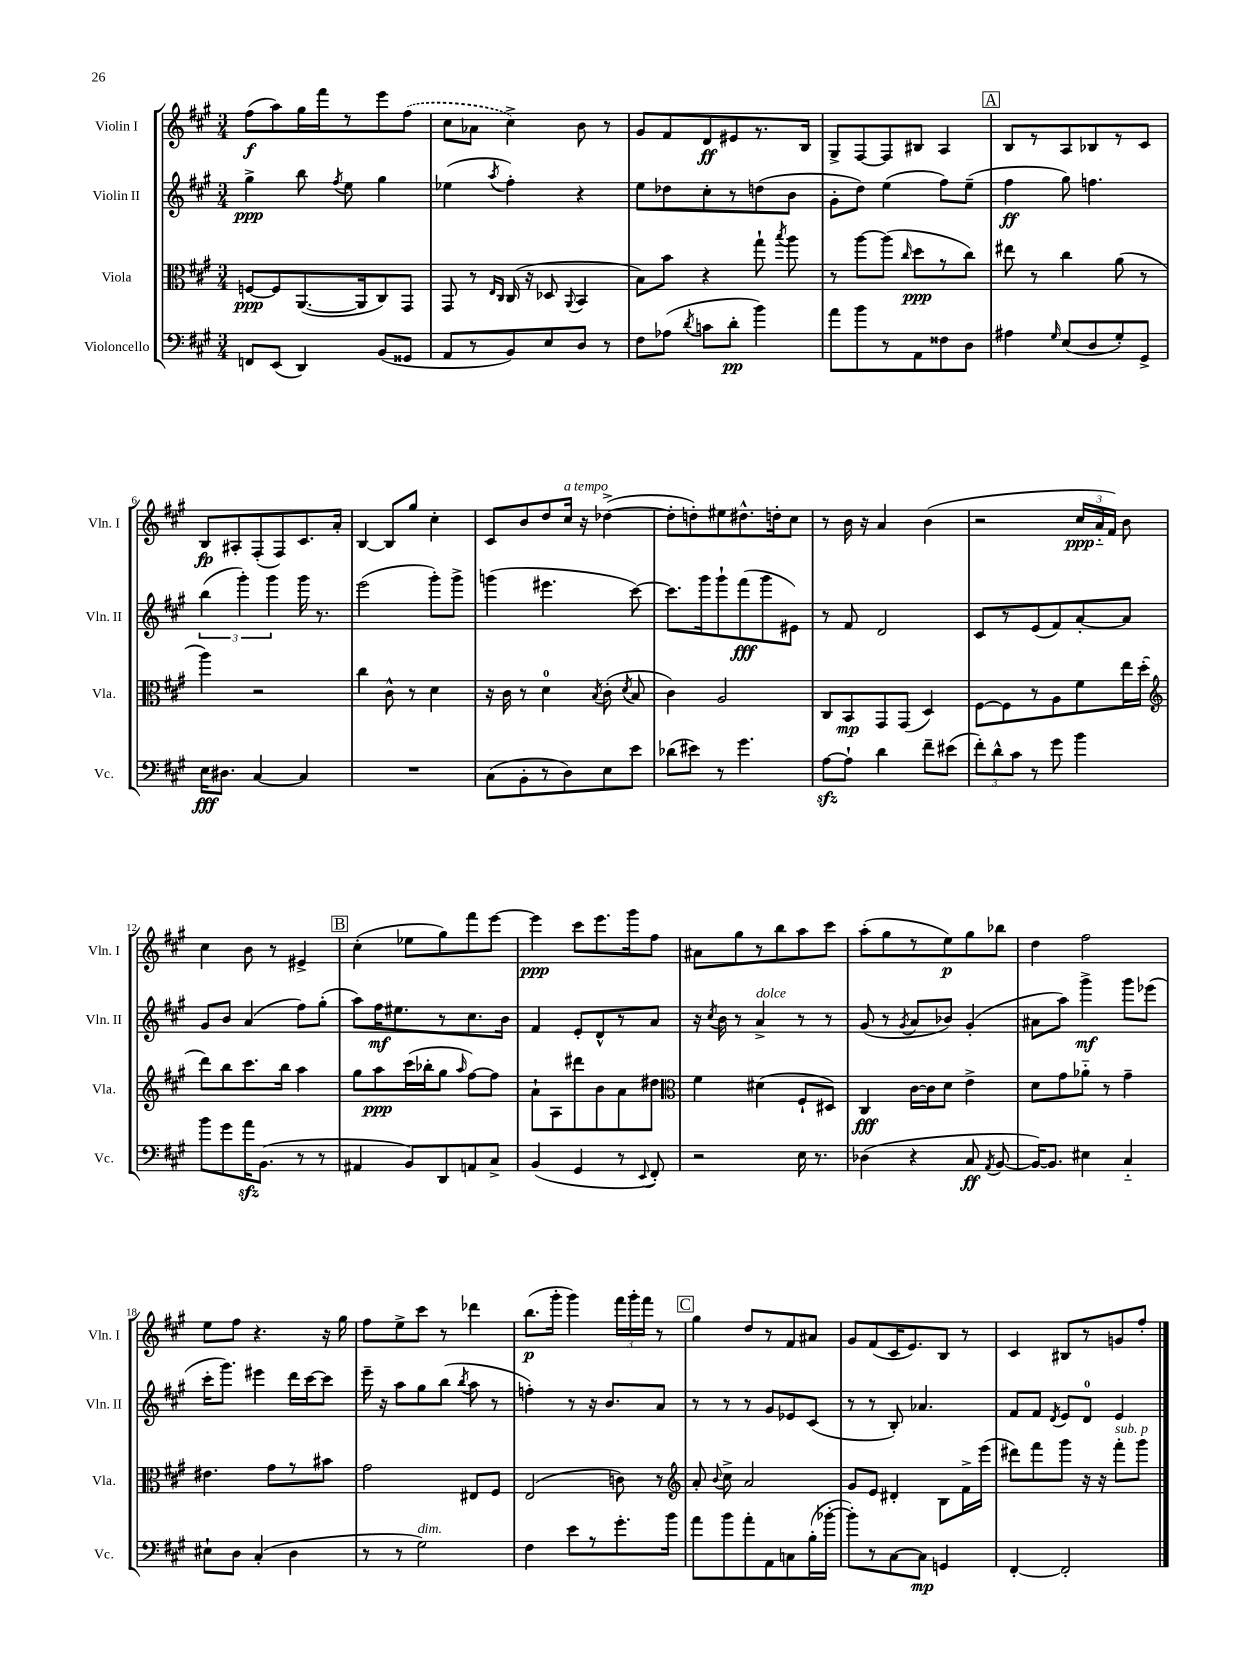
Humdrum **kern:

**kern	**dynam	**kern	**dynam	**kern	**dynam	**kern	**dynam
*part4	*part4	*part3	*part3	*part2	*part2	*part1	*part1
*staff4	*staff4	*staff3	*staff3	*staff2	*staff2	*staff1	*staff1
*I"Violoncello	*	*I"Viola	*	*I"Violin II	*	*I"Violin I	*
*I'Vc.	*	*I'Vla.	*	*I'Vln. II	*	*I'Vln. I	*
*clefF4	*	*clefC3	*	*clefG2	*	*clefG2	*
*k[f#c#g#]	*	*k[f#c#g#]	*	*k[f#c#g#]	*	*k[f#c#g#]	*
*M3/4	*	*M3/4	*	*M3/4	*	*M3/4	*
=1	=1	=1	=1	=1	=1	=1	=1
8FFn/L	.	[8Fn/L	ppp	4gg#^\	ppp	(8ff#\L	f
(8EE/J	.	8F/]	.	.	.	8aa\)	.
4DD/)	.	([8.AA/	.	8bb\	.	16gg#\L	.
.	.	.	.	.	.	16fff#\J	.
.	.	.	.	8qff#/	.	.	.
.	.	.	.	8ee\	.	8r	.
.	.	16AA/k]	.	.	.	.	.
(8BB/L	.	8C#/)	.	4gg#\	.	8eee\	.
8GG##X/J	.	8GG#/J	.	.	.	(8ff#\J	.
=2	=2	=2	=2	=2	=2	=2	=2
8AA/L	.	8GG#/	.	(4ee-X\	.	8cc#\L	.
8r	.	8r	.	.	.	8a-X\J	.
.	.	16qqE/LL	.	.	.	.	.
.	.	16qqC#/JJ	.	8qaa/	.	.	.
8BB/)	.	(16C#/	.	4ff#'\)	.	4cc#^\)	.
.	.	16r	.	.	.	.	.
8E/	.	8D-X/	.	.	.	.	.
.	.	8qqAA/	.	.	.	.	.
8D/J	.	4BB/	.	4r	.	8b\	.
8r	.	.	.	.	.	8r	.
=3	=3	=3	=3	=3	=3	=3	=3
8F#\L	.	8B\L)	.	8ee\L	.	8g#/L	.
(8A-X\J	.	8b\J	.	8dd-X\	.	8f#/	.
8qd/	.	.	.	.	.	.	.
8cn\L	.	4r	.	8cc#'\	.	8d/	ff
8d'\J	pp	.	.	8r	.	8e#X/	.
4b\)	.	8gg#`\	.	(8ddn\	.	8.r	.
.	.	8qbb/	.	.	.	.	.
.	.	8aa\	.	8b\J	.	.	.
.	.	.	.	.	.	16B/Jk	.
=4	=4	=4	=4	=4	=4	=4	=4
8a\L	.	8r	.	8g#'\L	.	8G#^/L	.
8b\	.	[8aa\L	.	8dd\J)	.	[8F#/	.
8r	.	(8aa\J]	.	(4ee\	.	8F#/]	.
.	.	16qqcc#/	.	.	.	.	.
8AA\	.	8dd\L	ppp	.	.	8B#X/J	.
8F##X\	.	8r	.	8ff#\L)	.	4A/	.
8D\J	.	8cc#\J)	.	(8ee~\J	.	.	.
!!LO:REH:place=s1:t=A
=5	=5	=5	=5	=5	=5	=5	=5
4A#X\	.	8ee#X\	.	4ff#\	ff	8B/L	.
.	.	8r	.	.	.	8r	.
16qqG#/	.	.	.	.	.	.	.
(8E/L	.	4cc#\	.	8gg#\)	.	8A/	.
8D/	.	.	.	4.ffn\	.	8B-X/	.
8G#'/)	.	(8a\	.	.	.	8r	.
8GG#^/J	.	8r	.	.	.	8c#/J	.
!!LO:LB:g=z
=6	=6	=6	=6	=6	=6	=6	=6
16E\KL	fff	4aa\)	.	(6bb\	.	8B/L	fp
8.D#X\J	.	.	.	.	.	.	.
.	.	.	.	.	.	8A#X'/	.
.	.	.	.	6ggg#'\)	.	.	.
[4C#/	.	2r	.	.	.	(8F#'/	.
.	.	.	.	6ggg#\	.	.	.
.	.	.	.	.	.	8F#/)	.
4C#/]	.	.	.	16ggg#\	.	8.c#/	.
.	.	.	.	8.r	.	.	.
.	.	.	.	.	.	16a'/Jk	.
=7	=7	=7	=7	=7	=7	=7	=7
2.r	.	4cc#\	.	(2eee\	.	[4B/	.
.	.	8c#^^\	.	.	.	8B/L]	.
.	.	8r	.	.	.	8gg#/J	.
.	.	4d\	.	8ggg#'\L)	.	4cc#'\	.
.	.	.	.	8ggg#^\J	.	.	.
=8	=8	=8	=8	=8	=8	=8	=8
(8C#\L	.	16r	.	(4gggn\	.	8c#/L	.
.	.	16c#\	.	.	.	.	.
8BB'\	.	8r	.	.	.	8b/	.
8r	.	4d\	.	4.eee#X\	.	8dd/	.
!	!	!	!	!	!	!LO:TX:a:i:t=a tempo	!
8D\)	.	.	.	.	.	16cc#/Jk	.
.	.	.	.	.	.	16r	.
.	.	8qB/	.	.	.	.	.
8E\	.	(8c#'\	.	.	.	([4dd-X^\	.
.	.	8qd/	.	.	.	.	.
8e\J	.	8B/	.	[8ccc#\)	.	.	.
=9	=9	=9	=9	=9	=9	=9	=9
(8d-X\L	.	4c#\)	.	8.ccc#\L]	.	8dd-'\L]	.
8e#X\J)	.	.	.	.	.	8ddn'\)	.
.	.	.	.	16ggg#\k	.	.	.
8r	.	2A/	.	8ggg#`\	.	8ee#X\	.
4.g#\	.	.	.	(8fff#\	fff	8.dd#X^^\	.
.	.	.	.	8ggg#\	.	.	.
.	.	.	.	.	.	16ddn'\k	.
.	.	.	.	8e#X\J)	.	8cc#\J	.
=10	=10	=10	=10	=10	=10	=10	=10
[8Azz\L	.	8C#/L	.	8r	.	8r	.
8A`\J]	.	8BB/	mp	8f#/	.	16b\	.
.	.	.	.	.	.	16r	.
4d\	.	8GG#/	.	2d/	.	4a/	.
.	.	(8GG#/J	.	.	.	.	.
8f#~\L	.	4D/)	.	.	.	(4b\	.
(8e#X\J	.	.	.	.	.	.	.
=11	=11	=11	=11	=11	=11	=11	=11
12f#'\L)	.	[8F#\L	.	8c#/L	.	2r	.
12d^^\	.	.	.	.	.	.	.
.	.	8F#\]	.	8r	.	.	.
12c#\J	.	.	.	.	.	.	.
8r	.	8r	.	(8e/	.	.	.
8g#\	.	8A\	.	8f#/)	.	.	.
4b\	.	8f#\	.	[8a'/	.	24cc#/LL	ppp
.	.	.	.	.	.	24a/	.
.	.	.	.	.	.	24f#/JJ)	.
.	.	16ee\L	.	8a/J]	.	8b\	.
.	.	(16dd'\JJ	.	.	.	.	.
!!LO:LB:g=z
=12	=12	=12	=12	=12	=12	=12	=12
*	*	*clefG2	*	*	*	*	*
8b\L	.	8ddd\L)	.	8g#/L	.	4cc#\	.
8g#\	.	8bb\	.	8b/J	.	.	.
16azz\K	.	8.ccc#\	.	(4a/	.	8b\	.
(8.BB\J	.	.	.	.	.	.	.
.	.	.	.	.	.	8r	.
.	.	16bb\Jk	.	.	.	.	.
8r	.	4aa\	.	8ff#\L)	.	4e#X^/	.
8r	.	.	.	(8gg#'\J	.	.	.
!!LO:REH:place=s1:t=B
=13	=13	=13	=13	=13	=13	=13	=13
4AA#X/	.	8gg#\L	.	8aa\L)	.	(4cc#'\	.
.	.	8aa\	ppp	16ff#\K	mf	.	.
.	.	.	.	8.ee#X\	.	.	.
8BB/L)	.	(16ccc#\L	.	.	.	8ee-X\L	.
.	.	16bb-X'\J	.	.	.	.	.
8DD/	.	8gg#\J	.	8r	.	8gg#\)	.
.	.	16qqaa/	.	.	.	.	.
8AAn/	.	[8ff#\L)	.	8.cc#\	.	8fff#\	.
8C#^/J	.	8ff#\J]	.	.	.	[8eee\J	.
.	.	.	.	16b\Jk	.	.	.
=14	=14	=14	=14	=14	=14	=14	=14
(4BB/	.	8a`\L	.	4f#/	.	4eee\]	ppp
.	.	8A\	.	.	.	.	.
4GG#/	.	8ddd#X\	.	8e'/L	.	8ccc#\L	.
.	.	8b\	.	8d^^/	.	8.eee\	.
8r	.	8a\	.	8r	.	.	.
.	.	.	.	.	.	16ggg#\k	.
8qqEE/	.	.	.	.	.	.	.
8FF#'/)	.	8dd#X\J	.	8a/J	.	8ff#\J	.
=15	=15	=15	=15	=15	=15	=15	=15
*	*	*clefC3	*	*	*	*	*
2r	.	4f#\	.	16r	.	8a#X\L	.
.	.	.	.	8qcc#/	.	.	.
.	.	.	.	16b\	.	.	.
.	.	.	.	8r	.	8gg#\	.
!	!	!	!	!LO:TX:a:i:t=dolce	!	!	!
.	.	(4d#X\	.	4a^/	.	8r	.
.	.	.	.	.	.	8bb\	.
16E\	.	8F#`/L	.	8r	.	8aa\	.
8.r	.	.	.	.	.	.	.
.	.	8D#X/J)	.	8r	.	8ccc#\J	.
=16	=16	=16	=16	=16	=16	=16	=16
(4D-X\	.	4C#/	fff	(8g#/	.	(8aa'\L	.
.	.	.	.	8r	.	8gg#\	.
.	.	.	.	8qg#/	.	.	.
4r	.	[16c#\LL	.	8a/L	.	8r	.
.	.	16c#\J]	.	.	.	.	.
.	.	8d\J	.	8b-X/J)	.	8ee\)	p
8C#/	ff	4e^\	.	(4g#'/	.	8gg#\	.
8qAA/	.	.	.	.	.	.	.
[8BB/	.	.	.	.	.	8bb-X\J	.
=17	=17	=17	=17	=17	=17	=17	=17
16BB/KL_)	.	8d\L	.	8a#X\L	.	4dd\	.
8.BB/J]	.	.	.	.	.	.	.
.	.	8g#\	.	8aa\J)	.	.	.
4E#X\	.	8a-X\J	.	4ggg#^\	mf	2ff#\	.
.	.	8r	.	.	.	.	.
4C#/	.	4g#~\	.	8ggg#\L	.	.	.
.	.	.	.	(8eee-X\J	.	.	.
!!LO:LB:g=z
=18	=18	=18	=18	=18	=18	=18	=18
8E#X`\L	.	4.e#X\	.	16ccc#'\KL	.	8ee\L	.
.	.	.	.	8.ggg#\J)	.	.	.
8D\J	.	.	.	.	.	8ff#\J	.
(4C#'/	.	.	.	4eee#X\	.	4.r	.
.	.	8g#\L	.	.	.	.	.
4D\	.	8r	.	16ddd\LL	.	.	.
.	.	.	.	[16ccc#\J	.	.	.
.	.	8b#X\J	.	8ccc#\J]	.	16r	.
.	.	.	.	.	.	16gg#\	.
=19	=19	=19	=19	=19	=19	=19	=19
8r	.	2g#\	.	16eee~\	.	8ff#\L	.
.	.	.	.	16r	.	.	.
8r	.	.	.	8aa\L	.	8ee^\	.
!LO:TX:a:i:t=dim.	!	!	!	!	!	!	!
2G#\)	.	.	.	8gg#\	.	8ccc#\J	.
.	.	.	.	(8bb\J	.	8r	.
.	.	.	.	8qbb/	.	.	.
.	.	8E#X/L	.	8aa\	.	4ddd-X\	.
.	.	8F#/J	.	8r	.	.	.
=20	=20	=20	=20	=20	=20	=20	=20
4F#\	.	(2E/	.	4ffn'\)	.	(8.bb\L	p
.	.	.	.	.	.	16ggg#'\Jk	.
8e\L	.	.	.	8r	.	4ggg#\)	.
8r	.	.	.	16r	.	.	.
.	.	.	.	8.b/L	.	.	.
8.g#'\	.	8cn\)	.	.	.	24fff#\LL	.
.	.	.	.	.	.	24ggg#'\	.
.	.	.	.	.	.	24fff#\JJ	.
.	.	8r	.	8a/J	.	8r	.
16b\Jk	.	.	.	.	.	.	.
!!LO:REH:place=s1:t=C
=21	=21	=21	=21	=21	=21	=21	=21
*	*	*clefG2	*	*	*	*	*
8a\L	.	8a'/	.	8r	.	4gg#\	.
.	.	8qqb/	.	.	.	.	.
8b\	.	8cc#^\	.	8r	.	.	.
8a'\	.	2a/	.	8r	.	8dd/L	.
8AA\	.	.	.	8g#/L	.	8r	.
8Cn\	.	.	.	8e-X/	.	8f#/	.
(16B'\L	.	.	.	(8c#/J	.	8a#X/J	.
[16b-X'\JJ	.	.	.	.	.	.	.
=22	=22	=22	=22	=22	=22	=22	=22
8b-'\L])	.	8g#/L	.	8r	.	8g#/L	.
8r	.	8e/J	.	8r	.	(8f#/	.
[8C#\	.	4d#X'/	.	8B'/)	.	16c#/K	.
.	.	.	.	.	.	8.e/)	.
8C#\J]	mp	.	.	4.a-X/	.	.	.
4GGn/	.	8B\L	.	.	.	8B/J	.
.	.	16f#^\L	.	.	.	8r	.
.	.	(16eee\JJ	.	.	.	.	.
=23	=23	=23	=23	=23	=23	=23	=23
[4FF#'/	.	8ddd#X\L)	.	8f#/L	.	4c#/	.
.	.	8fff#\	.	8f#/J	.	.	.
.	.	.	.	8qd/	.	.	.
2FF#'/]	.	8ggg#\J	.	8e/L	.	8B#X/L	.
.	.	16r	.	8d/J	.	8r	.
.	.	16r	.	.	.	.	.
!	!	!LO:TX:a:i:t=sub. p	!	!	!	!	!
.	.	8fff#'\L	.	4e/	.	8gn/	.
.	.	8ggg#\J	.	.	.	8ff#'/J	.
==	==	==	==	==	==	==	==
*-	*-	*-	*-	*-	*-	*-	*-
